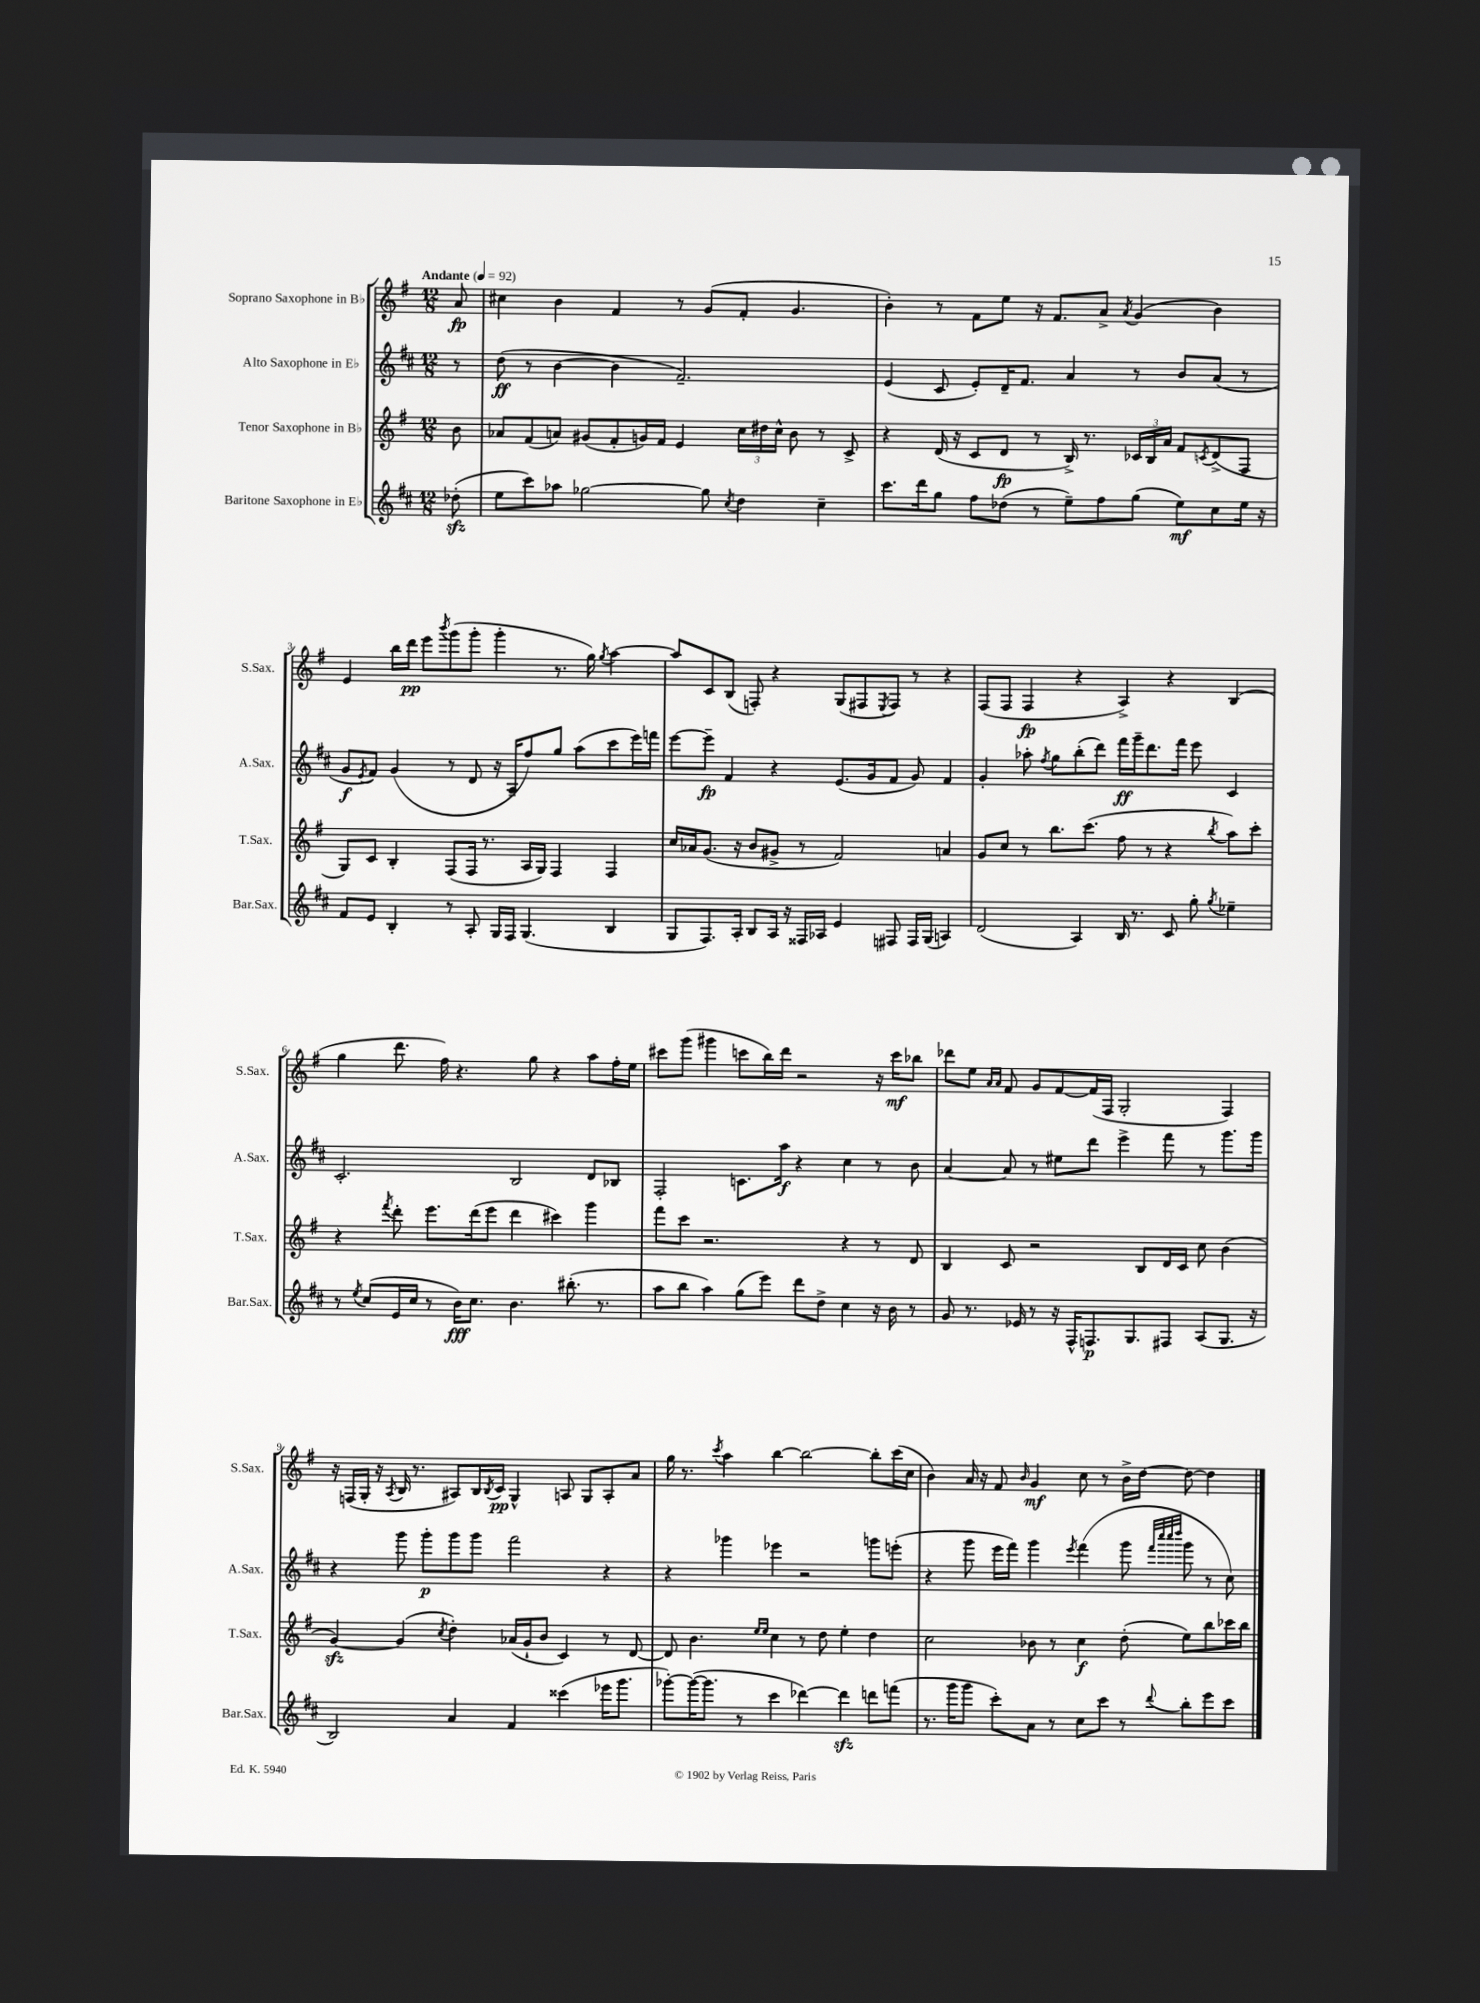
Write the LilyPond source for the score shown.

<<
\new StaffGroup <<
\new Staff = "s0" \with { instrumentName = "Soprano Saxophone in Bb" shortInstrumentName = "S.Sax." } {
    \clef treble \key g \major \numericTimeSignature \time 12/8 \partial 8 \tempo "Andante" 4 = 92
    a'8\fp |
    cis''4 b'4 fis'4 r8 g'8( fis'8-. g'4. |
    b'4-.) r8 fis'8 e''8 r16 fis'8. a'8-> \acciaccatura { a'8 } g'4( b'4) |
    e'4 b''16 d'''16\pp e'''8 \acciaccatura { b'''8 } g'''8( g'''8-. g'''4-. r8. g''16) \acciaccatura { g''8 } a''4~ |
    a''8 c'8 b8( f8-.) r4 g8( fis8 \acciaccatura { e8 } fis8) r8 r4 |
    fis8( fis8 fis4\fp r4 a4->) r4 b4( |
    g''4 d'''8. fis''16) r4. g''8 r4 a''8 fis''16-. e''16 |
    cis'''8 g'''8( gis'''4 c'''8 b''16) d'''16 r2 r16 c'''16\mf bes''8 |
    des'''8 e''8 \grace { a'16 a'16 } fis'8 g'8 fis'8~ fis'16( fis16 g2-. fis4) |
    r16 f16( g16-. r16 \acciaccatura { a8 } b16 r8. ais8) b16 \acciaccatura { b8 } c'16\pp g4-^ a8 g8 a8-. a'8 |
    g''16 r8. \acciaccatura { c'''8 } a''4 b''4~ b''2~ b''8-. c'''16( c''16 |
    b'4) a'16 r16 fis'8 \grace { b'16 } g'4\mf c''8 r8 b'16-> d''16~ d''8~ d''4 \bar "|." |
}
\new Staff = "s1" \with { instrumentName = "Alto Saxophone in Eb" shortInstrumentName = "A.Sax." } {
    \clef treble \key d \major \numericTimeSignature \time 12/8 \partial 8
    r8 |
    d''8\ff( r8 b'4~ b'4 fis'2.--) |
    e'4( cis'8 e'8-.) d'16-- fis'8. a'4 r8 b'8 a'8( r8 |
    g'8\f \acciaccatura { e'8 } fis'8) g'4( r8 d'8 r16 a16-- fis''8) g''8 a''8( cis'''8 e'''16) f'''16 |
    e'''8~ e'''8--\fp fis'4 r4 e'8.( g'16 fis'8 g'8) fis'4 |
    g'4-. aes''8-. \acciaccatura { fis''8 } g''8 b''8-.( d'''8) fis'''16\ff g'''16-- d'''8. fis'''16 e'''8 cis'4 |
    cis'2.-. b2 d'8 bes8 |
    fis2-. c'8. a''16\f r4 cis''4 r8 b'8 |
    a'4~ a'8 r8 eis''8 d'''8 e'''4-> fis'''8 r8 g'''8. g'''16 |
    r4 g'''8 g'''8-.\p g'''8 g'''8 fis'''2 r4 |
    r4 ges'''4 ees'''4 r2 g'''8 e'''8-.( |
    r4 g'''8 e'''16 fis'''16) g'''4 \acciaccatura { e'''8 } fis'''4( g'''8 \grace { fis'''32 cis''''32 cis''''32 d''''32 } g'''8 r8 cis''8) \bar "|." |
}
\new Staff = "s2" \with { instrumentName = "Tenor Saxophone in Bb" shortInstrumentName = "T.Sax." } {
    \clef treble \key g \major \numericTimeSignature \time 12/8 \partial 8
    b'8 |
    aes'8 fis'8( a'8) gis'8( fis'8-. g'16) fis'16 e'4 \tuplet 3/2 { c''16 dis''16 c''16-^ } b'8 r8 c'8-> |
    r4 d'16( r16 c'8 d'8\fp r8 b16->) r8. \tuplet 3/2 { ces'16 b16 a'16 } fis'8 \acciaccatura { c'8 } d'8->( fis8 |
    g8) c'8 b4-. fis8( fis16 r8. a16 g16) fis4 fis4 |
    c''16 aes'16 g'8.( r16 b'8 gis'8-> r8 fis'2) a'4 |
    g'8 c''8 r8 b''8. c'''8.( fis''8 r8 r4 \acciaccatura { b''8 } a''8) c'''8-. |
    r4 \acciaccatura { fis'''8 } d'''8-. e'''8. d'''16( e'''8 d'''4 cis'''4) g'''4 |
    fis'''8 c'''8 r2. r4 r8 d'8 |
    b4 c'8 r2 b8 d'16 c'16 c''8 b'4( |
    g'4~\sfz) g'4( \acciaccatura { c''8 } d''4-.) aes'16( g'16-! b'8 c'4) r8 d'8~ |
    d'8 b'4. \grace { e''16 e''16 } c''4 r8 d''8 e''4-. d''4 |
    c''2 bes'8 r8 c''4\f d''8-.( e''8) b''8 ces'''16 b''16 \bar "|." |
}
\new Staff = "s3" \with { instrumentName = "Baritone Saxophone in Eb" shortInstrumentName = "Bar.Sax." } {
    \clef treble \key d \major \numericTimeSignature \time 12/8 \partial 8
    des''8-.\sfz( |
    e''8 cis'''8) aes''8 ges''2~ ges''8 \acciaccatura { cis''8 } d''4 cis''4-- |
    cis'''8. d'''16 g''8 fis''8 des''8( r8 e''8--) fis''8 g''8( e''8\mf) cis''8 e''16 r16 |
    fis'8 e'8 b4-. r8 a8-. g16 fis16 g4.( b4 |
    g8 fis8.) a16-. b8 a16 r16 fisis16 aes16 e'4 fis8 fis16 g16( a4) |
    d'2( a4) b16 r8. cis'8 g''8-. \acciaccatura { g''8 } ees''4-- |
    r8 \acciaccatura { e''8 } cis''8( e'16 cis''16 r8 b'16\fff) cis''8. b'4. bis''8.-.( r8. |
    a''8 b''8 a''4) g''8( e'''8) d'''8 d''8-> cis''4 r16 b'16 r8 |
    g'8 r8. ees'16 r8 r16 fis16-^ f8.\p g8. fis8 a8( g8. r16 |
    b2) a'4 fis'4 cisis'''4( ees'''16 g'''8. |
    ges'''8~-.) ges'''16~( ges'''8. r8 cis'''4 des'''4~) des'''4\sfz d'''8 f'''8( |
    r8. g'''16 g'''8 cis'''8-.) a'8 r8 cis''8 cis'''8 r8 \appoggiatura { d'''8 } b''8-. e'''8 cis'''8 \bar "|." |
}
>>
>>
